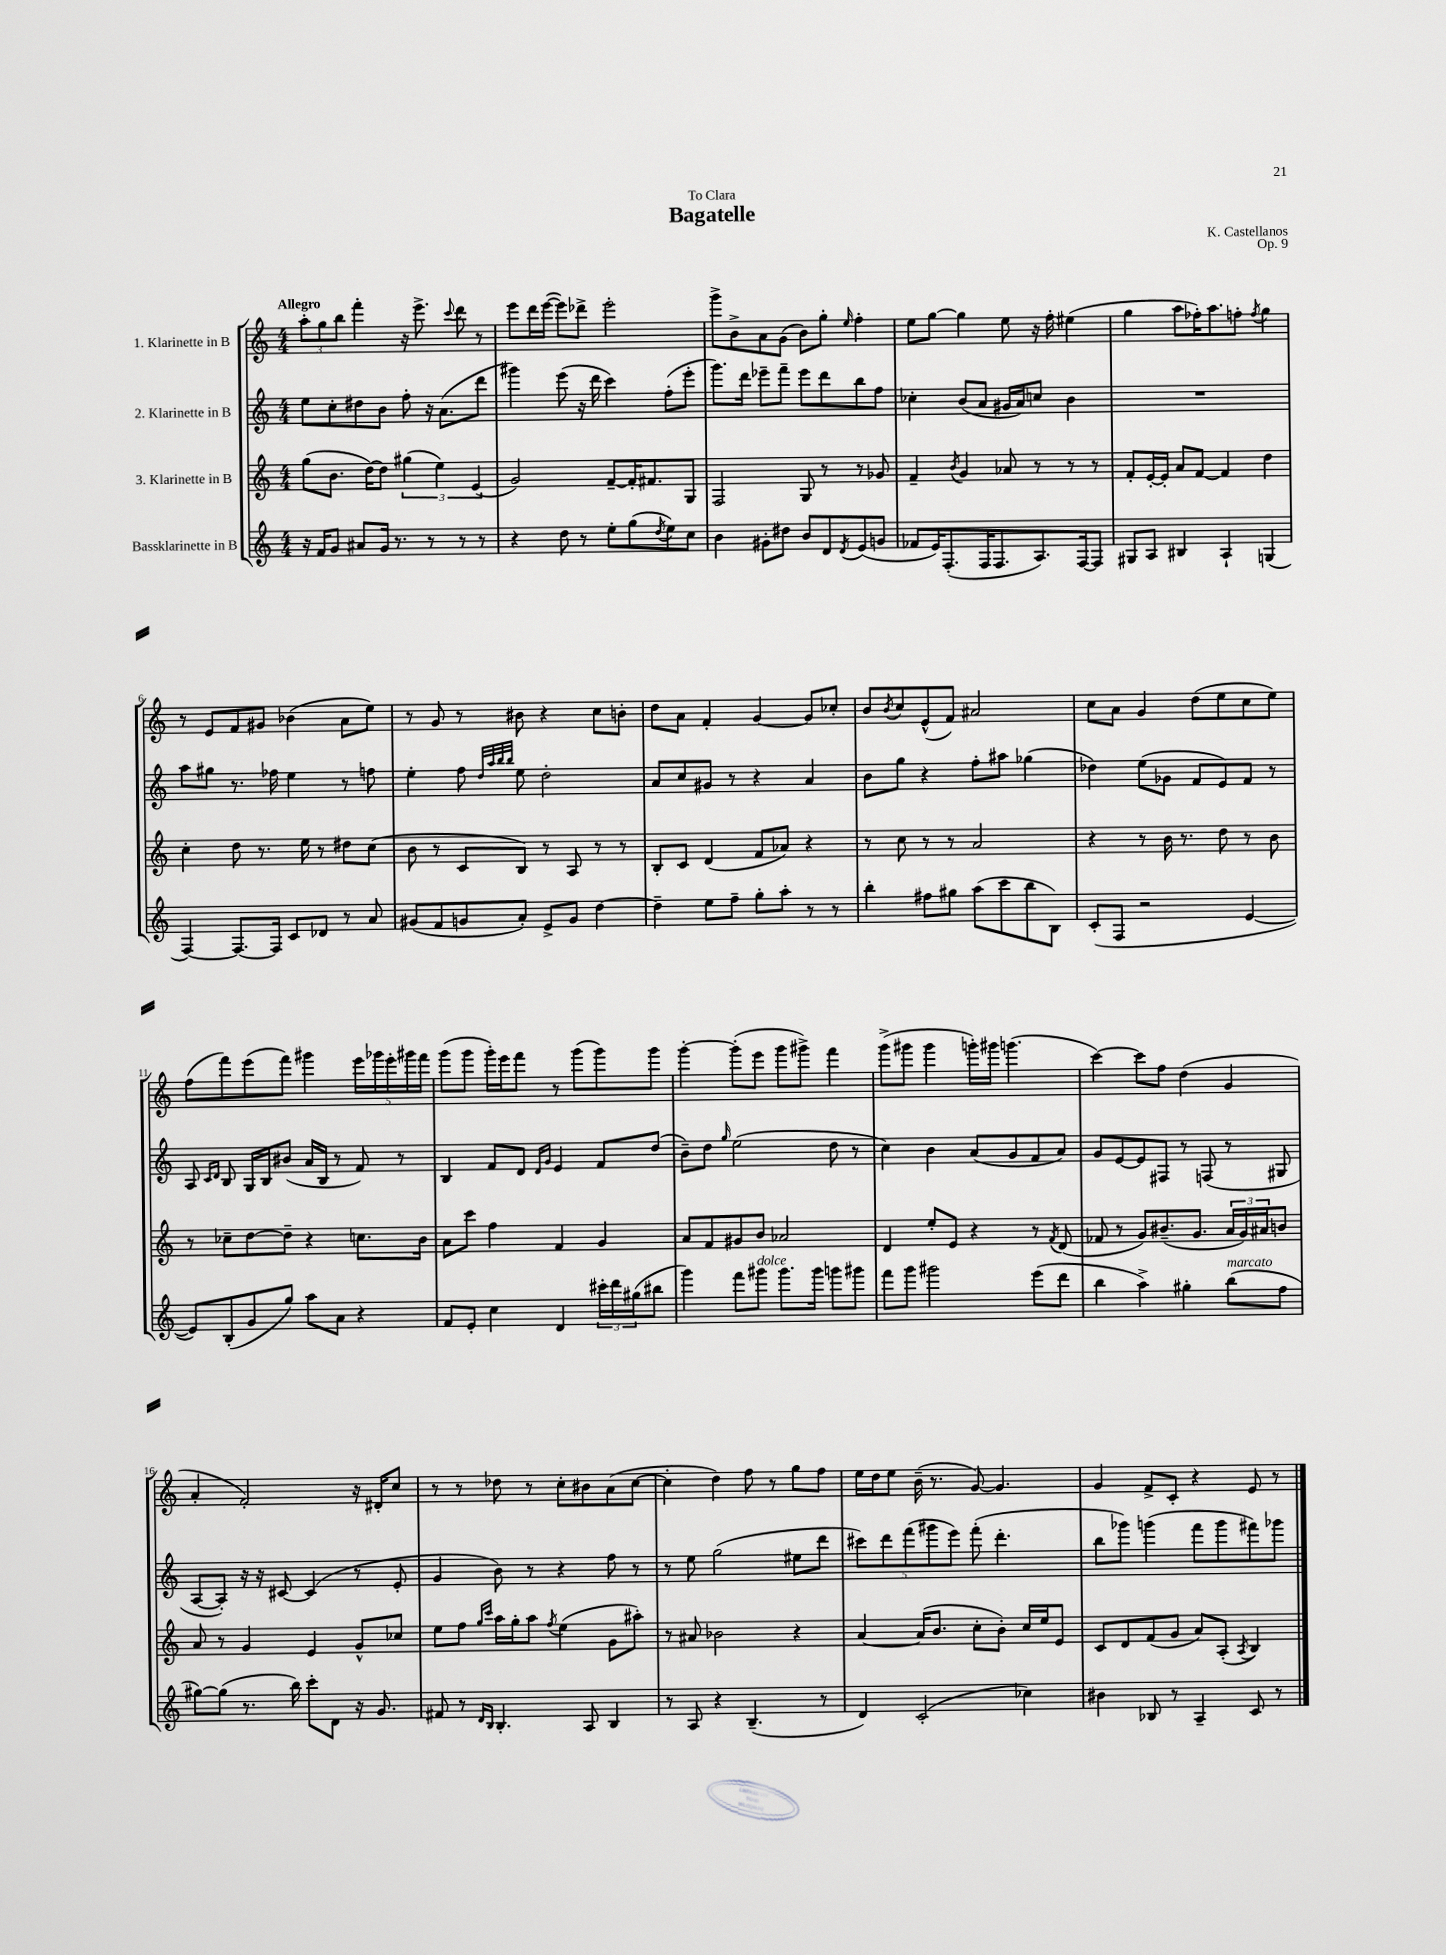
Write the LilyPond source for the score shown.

\header { title = "Bagatelle" composer = "K. Castellanos" dedication = "To Clara" opus = "Op. 9" }
<<
\new StaffGroup <<
\new Staff = "s0" \with { instrumentName = "1. Klarinette in B" } {
    \clef treble \key c \major \numericTimeSignature \time 4/4 \tempo "Allegro"
    \tuplet 3/2 { a''8-. g''8 b''8 } f'''4-. r16 e'''8.-> \appoggiatura { c'''8 } d'''8 r8 |
    e'''8 d'''16 e'''16~( e'''8) des'''8-> e'''2-. |
    g'''8-> b'8-> a'8 g'8( b'8) g''8-. \grace { e''16 } f''4-. |
    e''8 g''8~ g''4 e''8 r16 f''16-. eis''4( |
    g''4 a''8 fes''16-.) a''8. f''8-. \acciaccatura { f''8 } g''4 |
    r8 e'8 f'8 gis'8 bes'4( a'8 e''8) |
    r8 g'8 r8 bis'8 r4 c''8 b'8-. |
    d''8 a'8 f'4-. g'4~ g'8 ces''8-. |
    b'8 \acciaccatura { b'8 } c''8 e'8-^( f'8) ais'2 |
    c''8 a'8 g'4 d''8( e''8 c''8 e''8) |
    f''8( f'''8) e'''8( f'''8) gis'''4 \tuplet 5/4 { e'''16 ges'''16 e'''16-. gis'''16 f'''16 } |
    g'''8( g'''8 g'''16-.) e'''16 f'''8 r8 g'''8( g'''8) g'''8 |
    g'''4~-. g'''8-.( e'''8 g'''8 gis'''8->) f'''4 |
    g'''8->( gis'''8 gis'''4 g'''16-.) gis'''16 g'''4.( |
    c'''4~) c'''8 f''8 d''4( g'4 |
    a'4-. f'2-.) r16 dis'16-. c''8 |
    r8 r8 des''8 r8 c''8-. bis'8 a'8( c''8~ |
    c''4-. d''4) f''8 r8 g''8 f''8 |
    e''16 d''16 e''8 b'16--( r8. g'8~) g'4. |
    g'4 f'8-> c'8-. r4 e'8 r8 \bar "|." |
}
\new Staff = "s1" \with { instrumentName = "2. Klarinette in B" } {
    \clef treble \key c \major \numericTimeSignature \time 4/4
    e''8 c''8-. dis''8 b'8 f''8-. r16 a'8.( d'''8 |
    gis'''4) e'''8( r16 d'''16 c'''4) f''8-.( e'''8-. |
    g'''8.) d'''16 ees'''8-- f'''8-- ees'''8 d'''8 b''8 f''8 |
    ces''4-. b'8( a'8 gis'16 a'16) c''8 b'4 |
    R1 |
    a''8 gis''8 r8. fes''16 e''4 r8 f''8 |
    e''4-. f''8 \grace { d''32 a''32 b''32 b''32 } e''8 d''2-. |
    a'8 c''8 gis'8 r8 r4 a'4 |
    b'8 g''8 r4 f''8-. ais''8 ges''4( |
    des''4) e''8( ges'8 f'8 e'8) f'8 r8 |
    a8 \grace { c'16 d'16 } b8 g16 b16 bis'8( a'16 b16 r8 f'8) r8 |
    b4 f'8 d'8 \grace { d'16 g'16 } e'4 f'8 d''8( |
    b'8--) d''8 \grace { g''16 } e''2( d''8 r8 |
    c''4) b'4 a'8( g'8 f'8 a'8) |
    g'8 e'8~ e'8 fis8 r8 f8( r8 gis8 |
    a8~ a8-.) r16 r16 cis'8~ cis'4( r8 e'8-. |
    g'4 b'8) r8 r4 f''8 r8 |
    r8 e''8 g''2( eis''8 d'''8 |
    \tuplet 5/4 { cis'''8) d'''8 f'''8( gis'''8 e'''8) } f'''8-.( d'''4.-. |
    b''8 ges'''8) g'''4( f'''8 g'''8 fis'''8) ges'''8 \bar "|." |
}
\new Staff = "s2" \with { instrumentName = "3. Klarinette in B" } {
    \clef treble \key c \major \numericTimeSignature \time 4/4
    g''8( b'8. d''16~) d''8 \tuplet 3/2 { gis''4( e''4) e'4( } |
    g'2) f'8~-- f'16-. fis'8. g8 |
    f2 g8 r8 r8 ges'8 |
    f'4-- \acciaccatura { b'8 } g'4 aes'8 r8 r8 r8 |
    f'8-. e'16~-. e'16-. a'8 f'8~ f'4 d''4 |
    c''4-. d''8 r8. e''16 r8 dis''8 c''8( |
    b'8 r8 c'8 b8) r8 a8 r8 r8 |
    b8-. c'8 d'4( f'8 aes'8) r4 |
    r8 c''8 r8 r8 a'2 |
    r4 r8 b'16 r8. d''8 r8 b'8 |
    r8 ces''8-- d''8~ d''8-- r4 c''8. b'16 |
    a'8 c'''8 f''4 f'4 g'4 |
    a'8 f'8 gis'8 b'8 aes'2 |
    d'4 e''8-. e'8 r4 r8 \acciaccatura { f'8 } d'8( |
    fes'8 r8 g'8) bis'8.--( g'8. \tuplet 3/2 { a'16 g'16) ais'16 } b'8 |
    a'8 r8 g'4 e'4 g'8-^ ces''8 |
    e''8 f''8 \grace { g''16 c'''16 } a''16 g''16-. a''8 \acciaccatura { f''8 } e''4( g'8 ais''8-.) |
    r8 ais'8 bes'2 r4 |
    a'4~ a'16( b'8. c''8-. b'8-.) c''16 e''16 e'8 |
    c'8 d'8 f'8( g'8 a'8) a8-.( \acciaccatura { a8 } b4) \bar "|." |
}
\new Staff = "s3" \with { instrumentName = "Bassklarinette in B" } {
    \clef treble \key c \major \numericTimeSignature \time 4/4
    r16 f'16 g'8 ais'8 g'16 r8. r8 r8 r8 |
    r4 d''8 r8 e''8-. g''8( \acciaccatura { d''8 } e''8) c''8 |
    b'4 gis'8-. dis''8 b'8 d'8 \acciaccatura { d'8 } e'8( g'8 |
    fes'8 e'16) f8.-.( f16 f8. a8.) f16~ f8 |
    gis8 a8 bis4 a4-! g4( |
    f4~) f8.~ f16 c'8 des'8 r8 a'8 |
    gis'8( f'8 g'8 a'8-.) e'8-> g'8 d''4~ |
    d''4-- e''8 f''8-- g''8-. a''8-. r8 r8 |
    b''4-. fis''8 gis''8 a''8( c'''8 b''8 b8) |
    c'8-.( f8 r2 e'4~ |
    e'8) b8-.( g'8 g''8) a''8 a'8 r4 |
    f'8 e'8-. c''4 d'4 \tuplet 3/2 { cis'''16-. d'''16 gis''16( } bis''8 |
    g'''4) f'''8 gis'''8^\markup { \italic "dolce" } gis'''8. gis'''16 g'''8 gis'''8 |
    f'''8 g'''8 gis'''2 e'''8( d'''8 |
    b''4 a''4->) gis''4-. b''8^\markup { \italic "marcato" }( f''8 |
    gis''8~) gis''8( r8. b''16) c'''8-. d'8 r16 g'8. |
    fis'8 r8 \grace { d'16 b16 } b4.-. a8 b4 |
    r8 a8 r4 b4.--( r8 |
    d'4) c'2-.( ces''4) |
    bis'4 bes8 r8 a4-- c'8 r8 \bar "|." |
}
>>
>>
